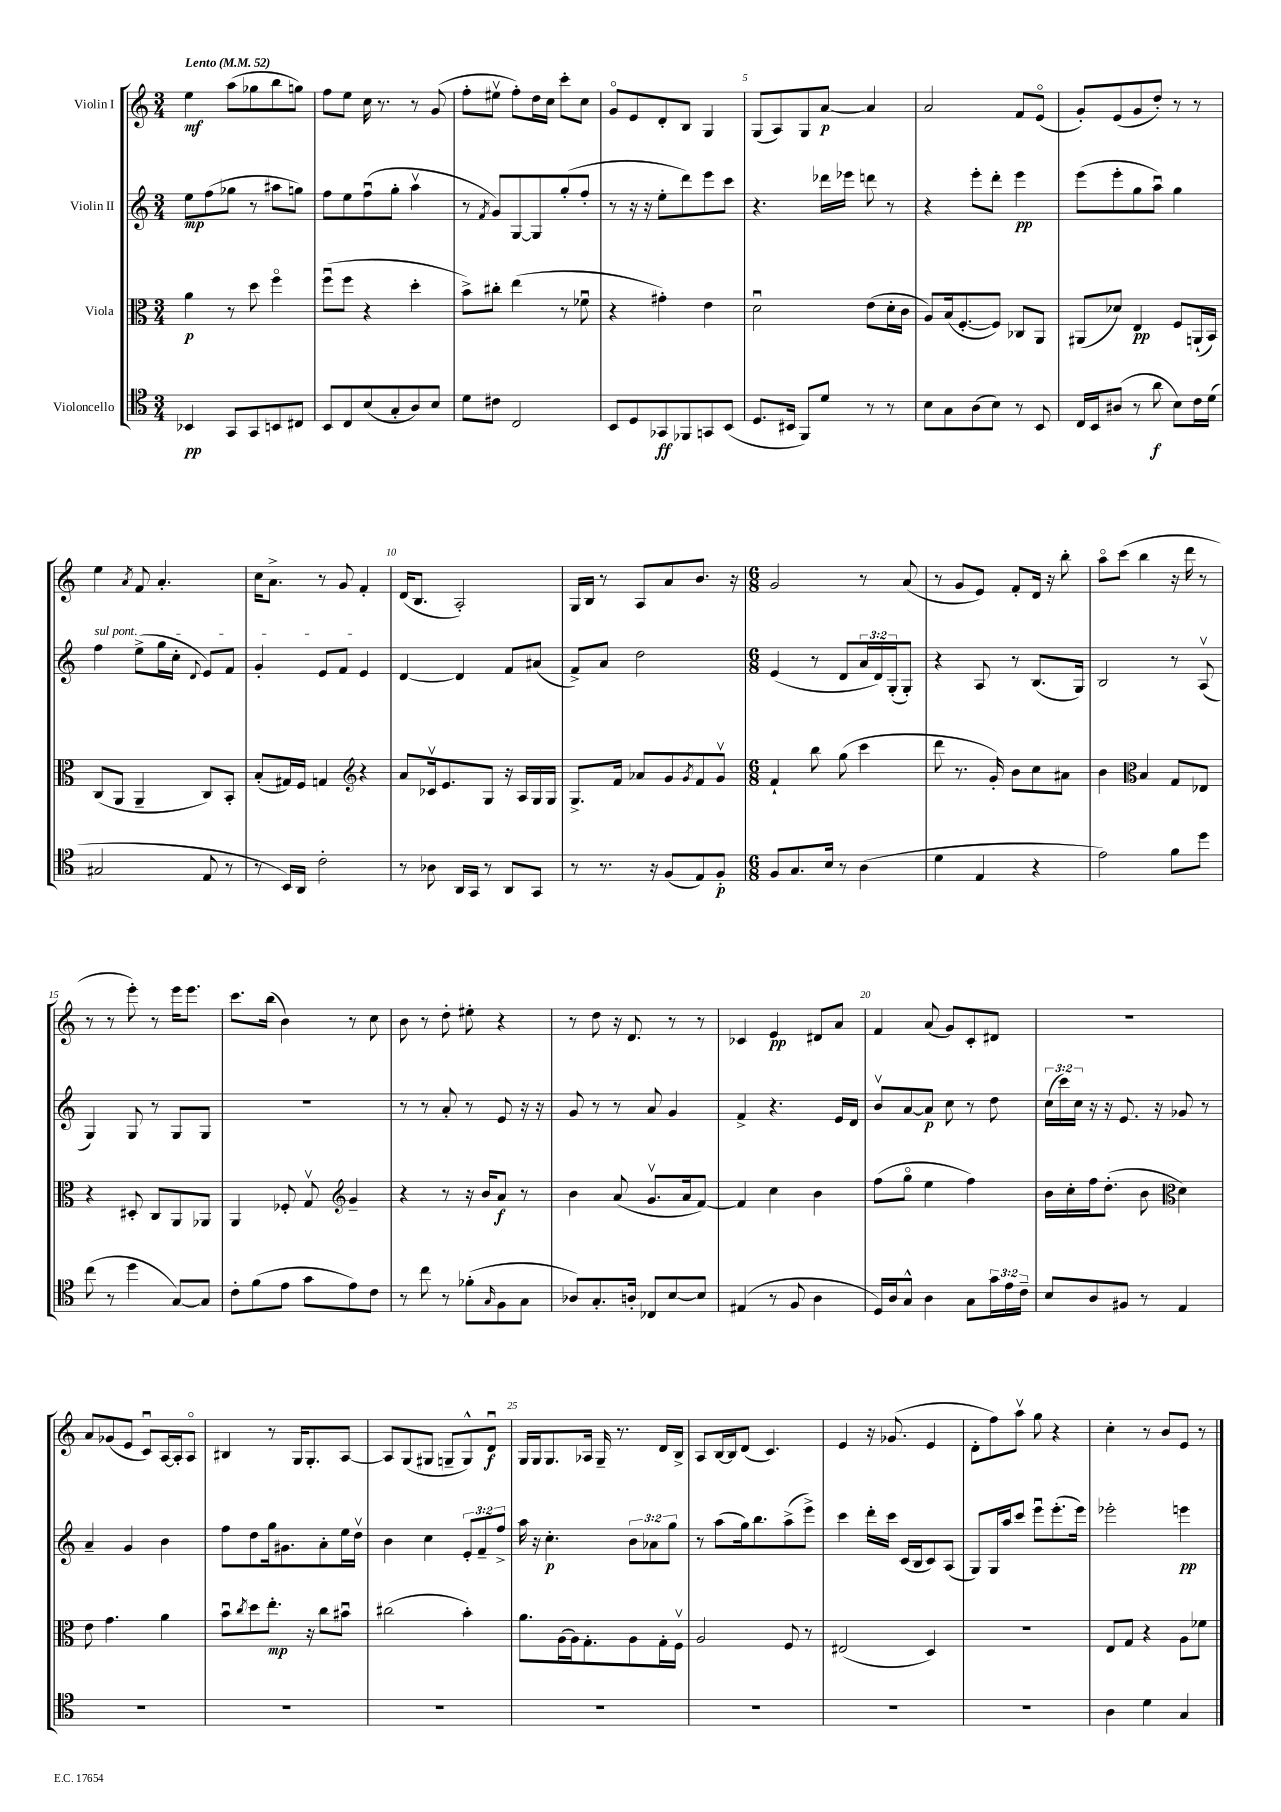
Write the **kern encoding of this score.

**kern	**kern	**kern	**kern
*staff4	*staff3	*staff2	*staff1
*clefC4	*clefC3	*clefG2	*clefG2
*k[]	*k[]	*k[]	*k[]
*M3/4	*M3/4	*M3/4	*M3/4
*MM52	*MM52	*MM52	*MM52
4BB-/	4a\	8ee\L	4ee\
.	.	(8ff\	.
8GG/L	8r	8gg-\J	(8aa\L
8GG/	8dd\	8r	8gg-\
8BB/	4ffo\	8aa#\L	8bb\
8C#/J	.	8gg\J)	8gg\J)
=	=	=	=
8BB/L	(8ffu\L	8ff\L	8ff\L
8C/	8ff\J	8ee\	8ee\J
(8B/	4r	(8ffu\	16cc\
.	.	.	8.r
8G'/	.	8gg'\J	.
8A/)	4dd'\	4aav\	8r
8B/J	.	.	(8g/
=	=	=	=
8d\L	8b^\L)	8r	8ff'\L
.	.	8qf/	.
8c#\J	8cc#'\J	8g/L)	8ee#v\J
2C/	(4ee\	[8G/	8ff'\L)
.	.	8G/]	16dd\L
.	.	.	16cc\JJ
.	8r	(8gg'/	8ccc'\L
.	8f-u\	8ff'/J	8cc\J
=	=	=	=
8BB/L	4r	8r	8go/L
8D/	.	16r	8e/
.	.	16r	.
8GG-/	4g#'\)	8ee'\L	8d'/
8FF-/	.	8ddd\)	8B/J
8GG/	4e\	8eee\	4G/
(8BB/J	.	8ccc\J	.
=	=	=	=
8.D/L	2du\	4.r	(8G/L
.	.	.	8A/)
16BB#/Jk	.	.	.
8FF/L)	.	.	8G/
8d/J	.	16ddd-\LL	[8a/J
.	.	16eee-\JJ	.
8r	(8e\L	8ddd\	4a/]
8r	16d'\L	8r	.
.	16c\JJ	.	.
=	=	=	=
8B\L	8A/L)	4r	2a/
8G\	(16B/k	.	.
.	[8.F'/	.	.
(8A\	.	8eee'\L	.
8B\J)	8F/]J)	8ddd'\J	.
8r	8C-/L	4eee\	8f/L
8BB/	8AA/J	.	(8eo/J
=	=	=	=
16C/LL	(8AA#/L	(8eee\L	8g'/L)
16BB/J	.	.	.
(8A#/J	8d-/J)	8eee'\	(8e/
8r	4E/	8gg\	8g/
8a\	.	8aau\J)	8dd'/J)
8B\L)	8F/L	4gg\	8r
16c\L	(16AA`/L	.	8r
(16d\JJ	16BB/JJ)	.	.
=	=	=	=
2G#/	(8C/L	4ff\	4ee\
.	8AA/J	.	.
.	.	.	8qa/
.	4AA~/	(8ee^\L	8f/
.	.	16gg\L	4.a'/
.	.	16cc'\JJ	.
.	.	8qqd/	.
8E/	8C/L)	8e/L)	.
8r	8BB'/J	8f/J	.
=	=	=	=
8r	(8B'/L	4g'/	16cc\LK
.	.	.	8.a^\J
16BB/LL)	16G#/L)	.	.
16AA/JJ	16F/JJ	.	.
2c'\	4G/	8e/L	8r
.	.	8f/J	8g/
.	4r	4e/	4f'/
=	=	=	=
*	*clefG2	*	*
8r	8a/L	[4d/	(16d/LK
.	.	.	8.B/J
8A-\	16c-v/k	.	.
.	8.e/	.	.
16AA/LL	.	4d/]	2A'/)
16GG/JJ	.	.	.
8r	8G/J	.	.
8AA/L	16r	8f/L	.
.	16A/LL	.	.
8GG/J	16G/	(8a#/J	.
.	16G/JJ	.	.
=	=	=	=
8r	8.G^/L	8f^/L)	16G/LL
.	.	.	16B/JJ
8.r	.	8a/J	8r
.	16f/Jk	.	.
.	8a-/L	2dd\	8A/L
16r	.	.	.
(8F/L	8g/	.	8a/
.	8qg/	.	.
8E/)	8f/	.	8.b/J
8F'/J	8gv/J	.	.
.	.	.	16r
=	=	=	=
*M6/8	*M6/8	*M6/8	*M6/8
8F/L	4f`/	(4e/	2g/
8.G/	.	.	.
.	8bb\	8r	.
16B/Jk	.	.	.
8r	(8gg\	8d/L	.
(4A\	4ccc\	24a/L	8r
.	.	24d/)	.
.	.	(24G'/J	.
.	.	8G'/J)	(8a/
=	=	=	=
4d\	8ddd\	4r	8r
.	8.r	.	8g/L
4E/	.	8A/	8e/J)
.	16g'/)	.	.
.	8b\L	8r	8f'/L
4r	8cc\	(8.B/L	16d/Jk
.	.	.	16r
.	8a#\J	.	8bb'\
.	.	16G/Jk)	.
=	=	=	=
2e\)	4b\	2B/	8aao\L
.	.	.	(8ccc\J
*	*clefC3	*	*
.	4B/	.	4bb\
8f\L	8G/L	8r	16r
.	.	.	16ddd\
8dd\J	8E-/J	(8Av/	8r
=	=	=	=
(8cc\	4r	4G/)	8r
8r	.	.	8r
4dd\	8D#'/	8G/	8eee'\)
.	8C/L	8r	8r
[8G/L)	8AA/	8G/L	16eee\LK
.	.	.	8.eee\J
8G/]J	8AA-/J	8G/J	.
=	=	=	=
8c'\L	4AA/	2.r	8.ccc\L
(8f\	.	.	.
.	.	.	(16bb\Jk
8e\J	8F-'/	.	4b\)
8g\L	8Gv/	.	.
*	*clefG2	*	*
8e\)	4g~/	.	8r
8c\J	.	.	8cc\
=	=	=	=
8r	4r	8r	8b\
8cc\	.	8r	8r
8r	8r	8a'/	8dd'\
(8f-'\L	16r	8r	8ee#'\
.	16b/LK	.	.
16qqG/	.	.	.
8F\	8a/J	8e/	4r
8G\J	8r	16r	.
.	.	16r	.
=	=	=	=
8A-/L)	4b\	8g/	8r
8.G'/	.	8r	8dd\
.	(8a/	8r	16r
16A'/Jk	.	.	8.d/
8C-/L	8.gv/L	8a/	.
[8B/	.	4g/	8r
.	16a/k	.	.
8B/]J	[8f/J)	.	8r
=	=	=	=
(4E#/	4f/]	4f^/	4c-/
8r	4cc\	4.r	4e/
8F/	.	.	.
4A\	4b\	.	8d#/L
.	.	16e/LL	8a/J
.	.	16d/JJ	.
=	=	=	=
16D/LL)	(8ff\L	8bv/L	4f/
16A/J	.	.	.
8G^^/J	8ggo\J	[8a/	.
4A\	4ee\	8a/]J	(8a/
.	.	8cc\	8g/L)
8G\L	4ff\)	8r	8c'/
24g\L	.	8dd\	8d#/J
24e\	.	.	.
24c~\JJ	.	.	.
=	=	=	=
8B/L	16b\LL	(24cc\LL	2.r
.	.	24ccc\)	.
.	16cc'\	.	.
.	.	24cc\JJ	.
8A/	16ff\J	16r	.
.	(8.dd'\J	16r	.
8F#/J	.	8.e/	.
8r	8b\	.	.
.	.	16r	.
*	*clefC3	*	*
4E/	4d\)	8g-/	.
.	.	8r	.
=	=	=	=
2.r	8e\	4a~/	8a/L
.	4.g\	.	(8g-/
.	.	4g/	8e/J
.	.	.	8cu/L)
.	4a\	4b\	[16A/L
.	.	.	16A'/]J
.	.	.	8Ao/J
=	=	=	=
2.r	8bu\L	8ff\L	4B#/
.	8qcc/	.	.
.	8dd\	8dd\	.
.	8.ee'\J	16gg\k	8r
.	.	8.g#\	.
.	.	.	16G/LK
.	16r	.	8.G'/
.	8cc\L	8a'\	.
.	8b#u\J	16ee\L	[8A/J
.	.	16ddv\JJ	.
=	=	=	=
2.r	(2cc#\	4b\	8A/]L
.	.	.	(8G/
.	.	4cc\	8G#/J
.	.	.	8G~/L
.	4b'\)	12e'/L	8G^^/)
.	.	12f~/	.
.	.	.	8du/J
.	.	12ff^/J	.
=	=	=	=
2.r	8.a\L	16aa\	16G/LL
.	.	16r	16G/J
.	.	4.cc'\	8.G/
.	(16A\L	.	.
.	16A\J)	.	.
.	8.G'\	.	16A-/Jk
.	.	.	16G~/
.	.	.	8.r
.	8A\	12b\L	.
.	.	12a-\	.
.	16G'\L	.	16d/LL
.	.	12gg\J	.
.	16Fv\JJ	.	16B^/JJ
=	=	=	=
2.r	2A/	8r	8A/L
.	.	(8aa\L	[16B/L
.	.	.	16B/]J
.	.	16gg\k)	(8d/J
.	.	8.bb\	.
.	.	.	4.c/)
.	8F/	(8aa^\	.
.	8r	8eee^\J)	.
=	=	=	=
2.r	(2E#/	4ccc\	4e/
.	.	16ddd'\LL	16r
.	.	16ccc\JJ	(8.g-/
.	.	(16c/LL	.
.	.	16B/J	.
.	4D/)	8c/)	4e/
.	.	(8A/J	.
=	=	=	=
2.r	2.r	8G/L)	8d'\L
.	.	16G/L	8ff\)
.	.	16aa/J	.
.	.	8ccc/J	8aav\J
.	.	8eeeu\L	8gg\
.	.	(8.eee'\	4r
.	.	16eee\Jk)	.
=	=	=	=
4A\	8E/L	2eee-'\	4cc'\
.	8G/J	.	.
4d\	4r	.	8r
.	.	.	8b/L
4G/	8A\L	4eee\	8e/J
.	8f-\J	.	8r
==	==	==	==
*-	*-	*-	*-
